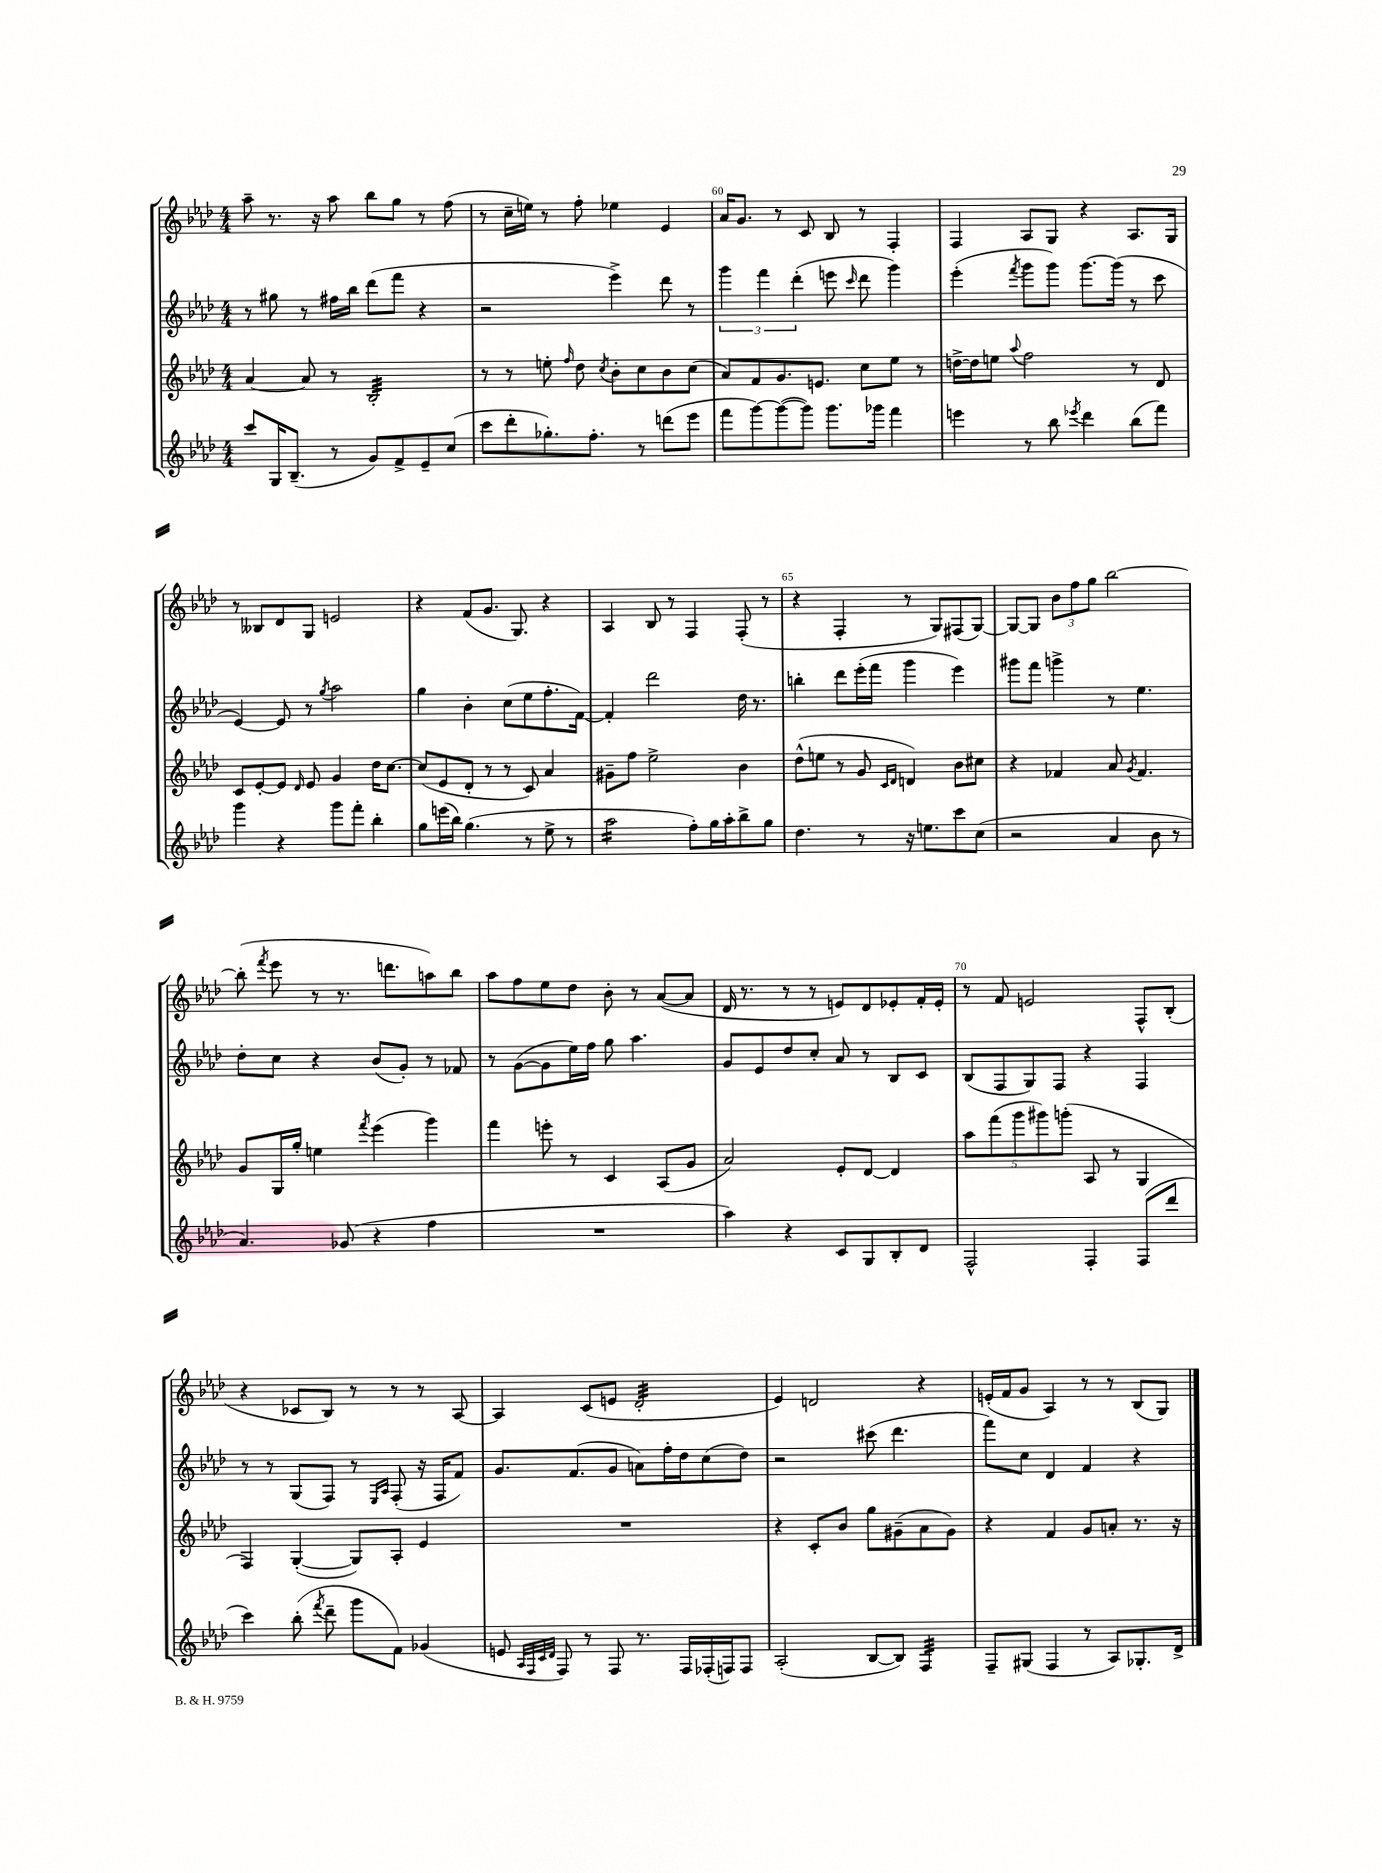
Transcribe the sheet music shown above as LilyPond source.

<<
\new StaffGroup <<
\new Staff = "s0" {
    \clef treble \key aes \major \numericTimeSignature \time 4/4
    \autoBeamOff aes''8-- r8. r16 aes''8 bes''8[ g''8] r8 f''8( |
    r8 c''16[-- e''16]) r8 f''8-. ees''4 ees'4 |
    aes'16[ g'8.] r8 c'8 bes8 r8 f4-. |
    f4 aes8[ g8] r4 aes8.[ g16] |
    r8 beses8[ des'8 g8] e'2 |
    r4 f'8[( g'8.] g8.) r4 |
    aes4 bes8 r8 f4 f8-.( r8 |
    r4 f4-. r8 g8[) fis8( g8]~) |
    g8[~ g8] \tuplet 3/2 { bes'8[ f''8 g''8] } bes''2~ |
    bes''8-.( \acciaccatura { f'''8 } ees'''8 r8 r8. d'''8.[ a''8) bes''8] |
    aes''8[ f''8 ees''8 des''8] bes'8-. r8 aes'8[~( aes'8] |
    des'16 r8. r8 r8 e'8[) des'8 ees'8-. f'16-. ees'16]-. |
    r8 f'8 e'2 f8[-^ bes8]-.( |
    r4 ces'8[ bes8]) r8 r8 r8 aes8~ |
    aes4 c'8[( e'8] des'2:32-. |
    ees'4) d'2 r4 |
    e'16[-.( f'16 g'8] aes4) r8 r8 bes8[( g8]) \bar "|." |
}
\new Staff = "s1" {
    \clef treble \key aes \major \numericTimeSignature \time 4/4
    \autoBeamOff r8 gis''8 r8 fis''16[ bes''16] des'''8[( f'''8] r4 |
    r2 ees'''4->) des'''8 r8 |
    \tuplet 3/2 { g'''4 f'''4 des'''4-.( } e'''8 \grace { c'''16 } des'''8 g'''4) |
    ees'''4-.( \acciaccatura { f'''8 } g'''8[ g'''8]) g'''8.[~ g'''16]( r8 c'''8 |
    ees'4~) ees'8 r8 \acciaccatura { g''8 } aes''2 |
    g''4 bes'4-. c''8[( ees''8 f''8.-. f'16]~) |
    f'4-. des'''2 des''16 r8. |
    b''4-. des'''8[ ees'''16-.( f'''16] g'''4 ees'''4) |
    gis'''8[ f'''8] g'''4-> r8 ees''4. |
    des''8[-. c''8] r4 bes'8[( g'8]-.) r8 fes'8 |
    r8 g'8[~( g'8 ees''16) f''16] g''8 aes''4. |
    g'8[ ees'8 des''8 c''8]-. aes'8 r8 bes8[ c'8] |
    bes8[( f8 g8) f8] r4 f4 |
    r8 r8 g8[( f8]) r8 \grace { ees16[ aes16] } f8-.( r16 f16[ f'8]) |
    g'8.[ f'8.( g'8] a'8[) f''16-. des''16 c''8( des''8]) |
    r2 cis'''8( des'''4. |
    f'''8[) c''8] des'4 f'4 r4 \bar "|." |
}
\new Staff = "s2" {
    \clef treble \key aes \major \numericTimeSignature \time 4/4
    \autoBeamOff aes'4~ aes'8 r8 bes2:32-. |
    r8 r8 e''8-. \grace { f''16 } des''8 \acciaccatura { c''8 } bes'8[-. c''8 bes'8 c''8]( |
    aes'8[) f'8 g'8. e'8.] c''8[ ees''8] r8 |
    d''16[~-> d''16 e''8] \appoggiatura { aes''8 } f''2 r8 des'8 |
    c'8[ ees'8~-. ees'8] \grace { des'16 } ees'8 g'4 des''16[ c''8.]~ |
    c''8[( ees'8 des'8]-. r8 r8 c'8) aes'4 |
    gis'8[-- f''8] ees''2-> bes'4 |
    des''8[-^( e''8] r8 g'8 \grace { c'16[ des'16] } d'4) bes'8[ cis''8] |
    r4 fes'4 aes'8 \acciaccatura { g'8 } fes'4. |
    g'8[ g16 g''16]-. e''4 \acciaccatura { f'''8 } ees'''4( g'''4) |
    f'''4 e'''8-. r8 c'4 aes8[( g'8] |
    aes'2) ees'8[-. des'8]~ des'4 |
    \tuplet 5/4 { aes''8[ f'''8( g'''8 gis'''8) g'''8]-.( } aes8 r8 g4 |
    f4) g4~-.( g8[) aes8]-. ees'4 |
    R1 |
    r4 c'8[-. bes'8] g''8[ gis'8--( aes'8 gis'8]) |
    r4 f'4 g'8[ a'8]-. r8. r16 \bar "|." |
}
\new Staff = "s3" {
    \clef treble \key aes \major \numericTimeSignature \time 4/4
    \autoBeamOff c'''8[ g16 bes8.]--( r8 g'8[) f'8-> ees'8-- c''8]( |
    c'''8[ des'''8-. ges''8.-.) f''8.]-. r8 d'''8[( ees'''8] |
    f'''8[ g'''8~) g'''8~( g'''8]) g'''8.[ ges'''16] f'''4 |
    e'''4 r8 bes''8 \acciaccatura { ees'''8 } des'''4 bes''8[( f'''8]) |
    g'''4 r4 g'''8[ f'''8]-. bes''4-. |
    g''8[ e'''16( bes''16]) g''4.( r8 ees''8-> r8 |
    aes''2:16 f''8[-.) g''16 aes''16-. bes''8-> g''8] |
    des''4. r8 r16 e''8.[ c'''8 c''8]( |
    r2 aes'4 bes'8 r8 |
    aes'4.) ges'8( r4 f''4 |
    R1 |
    aes''4) r4 c'8[ g8 bes8-. des'8] |
    f2-^ f4-. f8[( des'''8] |
    c'''4) bes''8-.( \acciaccatura { f'''8 } des'''8-- g'''8[ f'8]) ges'4( |
    e'8 \grace { aes32[ f32 c'32 des'32] } f8) r8 f8 r8. f16[ fes16-.( f16) f8] |
    aes2-.( bes8[~ bes8]) f4:32 |
    f8[-- gis8]( f4 r8 aes8[) ges8.-. des'16]-> \bar "|." |
}
>>
>>
\layout { \context { \Score currentBarNumber = #58 \override BarNumber.break-visibility = ##(#f #t #t) barNumberVisibility = #(every-nth-bar-number-visible 5) } }
